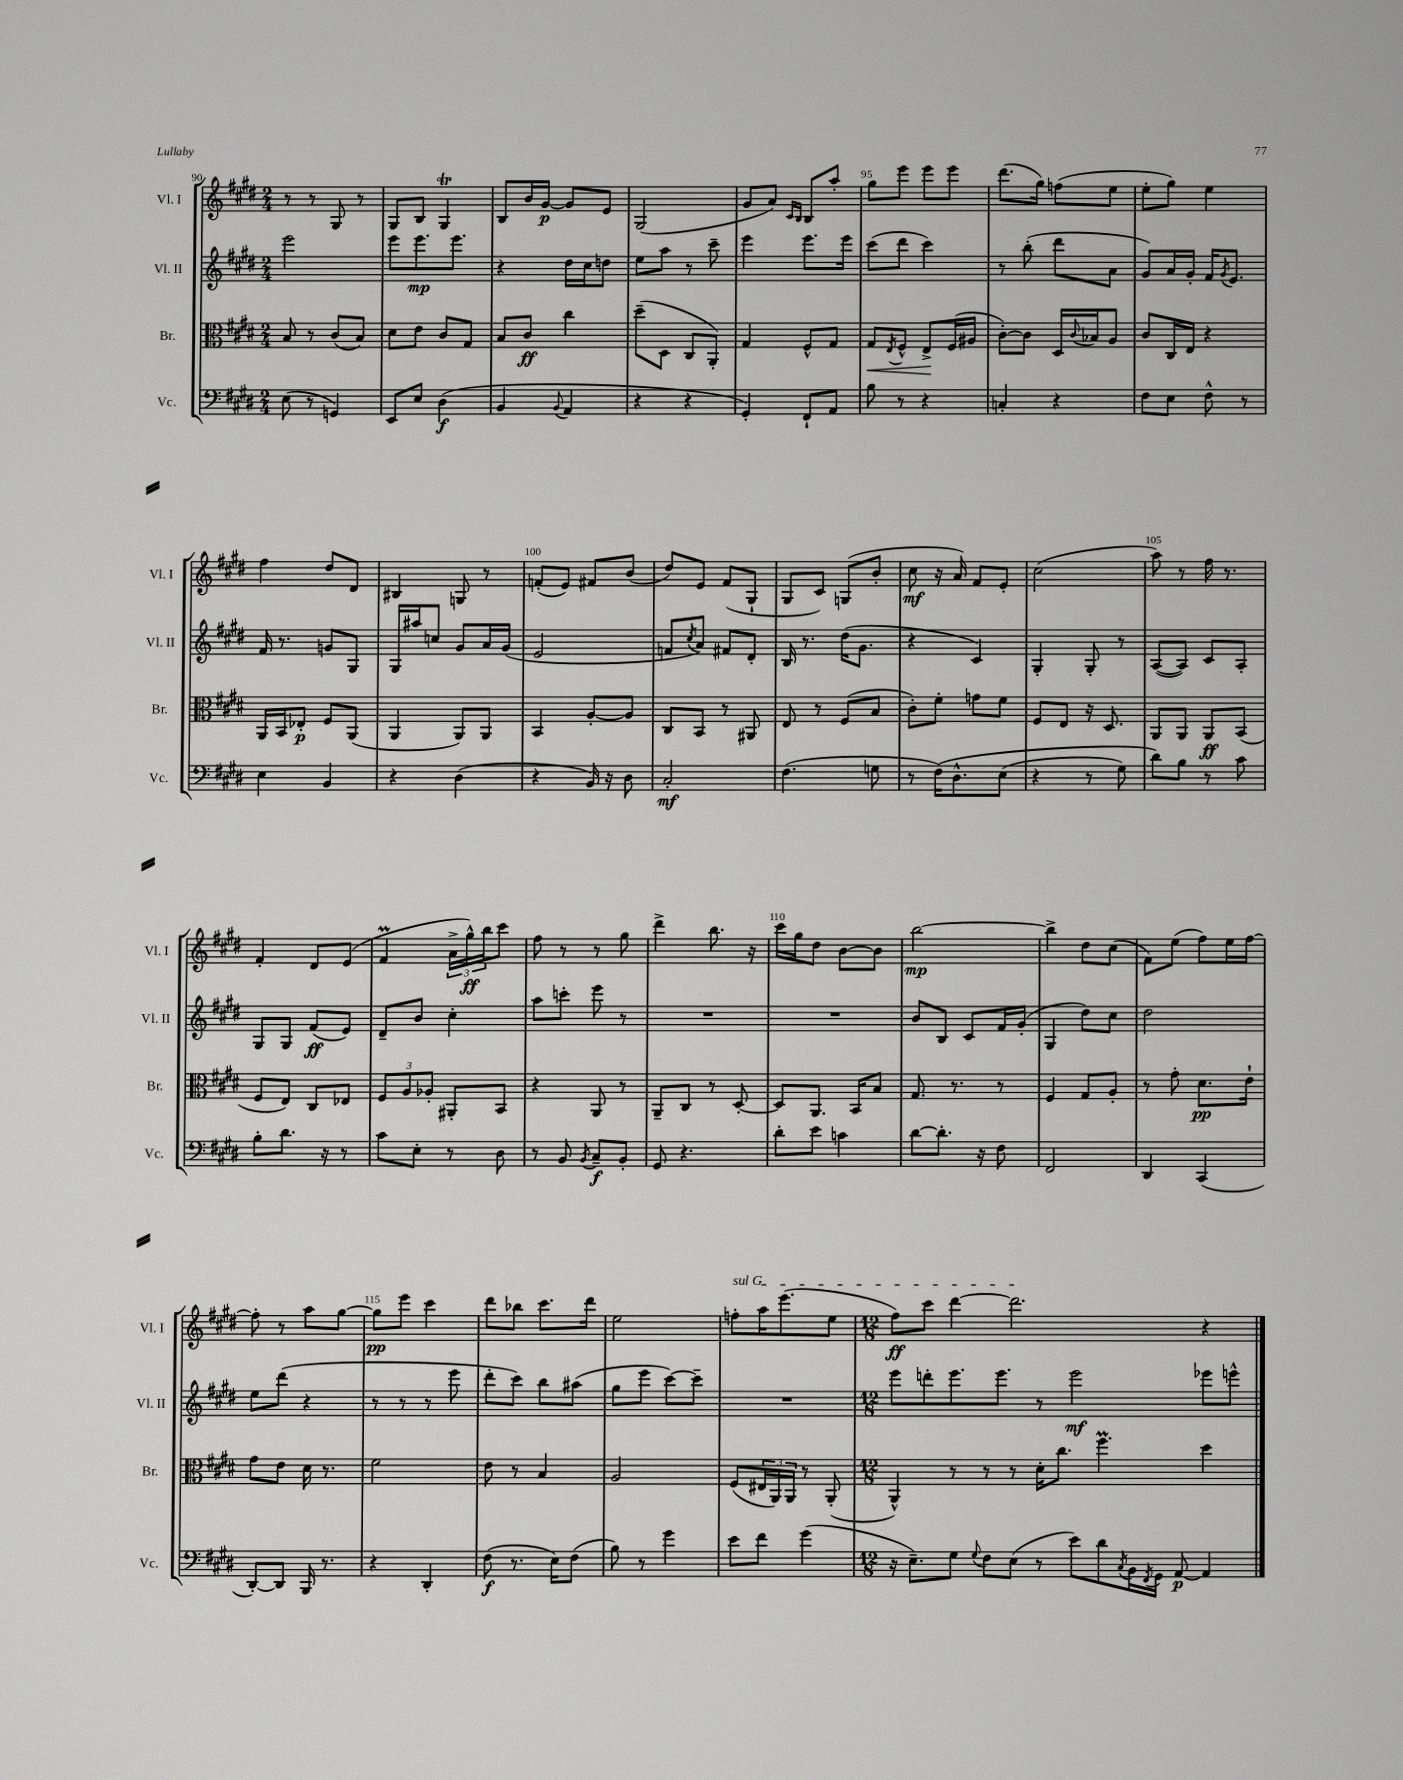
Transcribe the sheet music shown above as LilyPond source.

<<
\new StaffGroup <<
\new Staff = "s0" \with { instrumentName = "Vl. I" shortInstrumentName = "Vl. I" } {
    \clef treble \key e \major \numericTimeSignature \time 2/4
    r8 r8 gis8 r8 |
    gis8 b8 gis4\trill |
    b8 b'16 gis'16~\p gis'8 e'8 |
    gis2( |
    gis'8 a'8) \grace { cis'16 b16 } b8 a''8-. |
    gis''8 e'''8 e'''8 e'''8 |
    dis'''8.( gis''16) f''8( e''8 |
    e''8-. gis''8) e''4 |
    fis''4 dis''8 dis'8 |
    bis4 g8 r8 |
    f'8-.( e'8) fis'8 b'8( |
    dis''8) e'8 fis'8( gis8-! |
    gis8 cis'8) g8( b'8-. |
    cis''8\mf r16 a'16) fis'8 e'8-. |
    cis''2( |
    a''8) r8 fis''16 r8. |
    fis'4-. dis'8 e'8( |
    fis'4\prall \tuplet 3/2 { a'16-> gis''16-^\ff) b''16 } cis'''8 |
    fis''8 r8 r8 gis''8 |
    dis'''4-> b''8. r16 |
    cis'''16 gis''16 dis''8 b'8~ b'8 |
    b''2~\mp |
    b''4-> dis''8 cis''8( |
    fis'8) e''8( fis''8) e''16 fis''16~ |
    fis''8-. r8 a''8 gis''8~ |
    gis''8\pp e'''8 cis'''4 |
    dis'''8 bes''8 cis'''8. dis'''16 |
    e''2 |
    \once \override TextSpanner.bound-details.left.text = \markup { \italic "sul G" } f''8-.\startTextSpan a''16 e'''8.( e''8 |
    \numericTimeSignature \time 12/8 fis''8\ff) cis'''8 dis'''4~ dis'''2.\stopTextSpan r4 \bar "|." |
}
\new Staff = "s1" \with { instrumentName = "Vl. II" shortInstrumentName = "Vl. II" } {
    \clef treble \key e \major \numericTimeSignature \time 2/4
    e'''2 |
    e'''8 e'''8.\mp e'''8. |
    r4 dis''16 cis''16 d''8 |
    e''8 a''8 r8 cis'''8-- |
    e'''4 e'''8. e'''16 |
    cis'''8( dis'''8 cis'''4) |
    r8 b''8-.( dis'''8 a'8 |
    gis'8) a'16 gis'16-. fis'16 \acciaccatura { gis'8 } e'8. |
    fis'16 r8. g'8 gis8 |
    gis16 ais''16 c''8 gis'8 a'16 gis'16( |
    e'2 |
    f'8 \acciaccatura { cis''8 } a'8) fis'8 dis'8-. |
    b16 r8. dis''16( gis'8. |
    r4 cis'4) |
    gis4-. gis8-. r8 |
    a8~( a8) cis'8 a8-. |
    gis8 gis8 fis'8\ff( e'8) |
    dis'8-- b'8 cis''4-. |
    a''8 c'''8-. e'''8 r8 |
    R2 |
    R2 |
    b'8 b8 cis'8 fis'16 gis'16-.( |
    gis4 dis''8) cis''8 |
    dis''2 |
    e''8 dis'''8( r4 |
    r8 r8 r8 e'''8 |
    dis'''8-. cis'''8) b''8 ais''8( |
    gis''8 e'''8 cis'''8~) cis'''8-- |
    R2 |
    \numericTimeSignature \time 12/8 e'''8 d'''8-. e'''8. e'''8. r8 e'''2\mf ees'''8 e'''8-^ \bar "|." |
}
\new Staff = "s2" \with { instrumentName = "Br." shortInstrumentName = "Br." } {
    \clef alto \key e \major \numericTimeSignature \time 2/4
    b8 r8 cis'8( b8) |
    dis'8 e'8 cis'8 gis8 |
    b8 cis'8\ff cis''4 |
    dis''8--( dis8 cis8 a,8-.) |
    gis4 fis8-^ gis8 |
    gis8\< \acciaccatura { e8 } fis8-^ e8->\! fis16( ais16 |
    cis'8~-.) cis'8 dis16 \appoggiatura { cis'8 } bes16 a8 |
    cis'8 cis16 e16 r4 |
    a,16 b,16 ees8-.\p fis8 a,8( |
    a,4 a,8) a,8 |
    b,4 a8~-. a8 |
    cis8 b,8 r8 ais,8 |
    e8 r8 fis8( b8 |
    cis'8-.) fis'8-. g'8 fis'8 |
    fis8 e8 r16 dis8. |
    a,8 a,8 a,8\ff b,8( |
    fis8 e8) cis8 ees8 |
    \tuplet 3/2 { fis8 a8 aes8-. } ais,8-. b,8 |
    r4 a,8 r8 |
    a,8-- cis8 r8 dis8~-. |
    dis8 a,8. b,16 b8 |
    gis8. r8. r8 |
    fis4 gis8 a8-. |
    r8 gis'8-. dis'8.\pp e'16-! |
    gis'8 e'8 dis'16 r8. |
    fis'2 |
    e'8 r8 b4 |
    a2 |
    fis8( \tuplet 3/2 { eis16 a,16) a,16 } r8 a,8-.( |
    \numericTimeSignature \time 12/8 a,4-^) r8 r8 r8 dis'16-. cis''8. fis''4.\prall dis''4 \bar "|." |
}
\new Staff = "s3" \with { instrumentName = "Vc." shortInstrumentName = "Vc." } {
    \clef bass \key e \major \numericTimeSignature \time 2/4
    e8( r8 g,4) |
    e,8 e8 dis4\f( |
    b,4 \appoggiatura { b,8 } a,4 |
    r4 r4 |
    gis,4-.) fis,8-! a,8 |
    b8 r8 r4 |
    c4-. r4 |
    fis8 e8 fis8-^ r8 |
    e4 b,4 |
    r4 dis4( |
    r4 b,16) r16 dis8 |
    cis2-.\mf |
    fis4.( g8 |
    r8 fis16)\( dis8.-^ e8( |
    r4 r8 gis8) |
    dis'8\) b8 r8 cis'8 |
    b8-. dis'8. r16 r8 |
    cis'8 e8-. r8 dis8 |
    r8 b,8 \acciaccatura { b,8 } cis8--\f b,8-. |
    gis,8 r4. |
    dis'8-. e'8 c'4 |
    dis'8~ dis'8.-. r16 fis8 |
    fis,2 |
    dis,4 cis,4( |
    dis,8~-.) dis,8 b,,16 r8. |
    r4 dis,4-. |
    fis8\f( r8. e16) fis8( |
    b8) r8 gis'4 |
    e'8 fis'8 gis'4( |
    \numericTimeSignature \time 12/8 r16 e8.--) gis8 \appoggiatura { gis8 } fis8 e8( r8 e'8) dis'8 \acciaccatura { cis8 } b,16 \acciaccatura { fis,8 } gis,16 a,8~\p a,4 \bar "|." |
}
>>
>>
\layout { \context { \Score currentBarNumber = #90 \override BarNumber.break-visibility = ##(#f #t #t) barNumberVisibility = #(every-nth-bar-number-visible 5) } }
